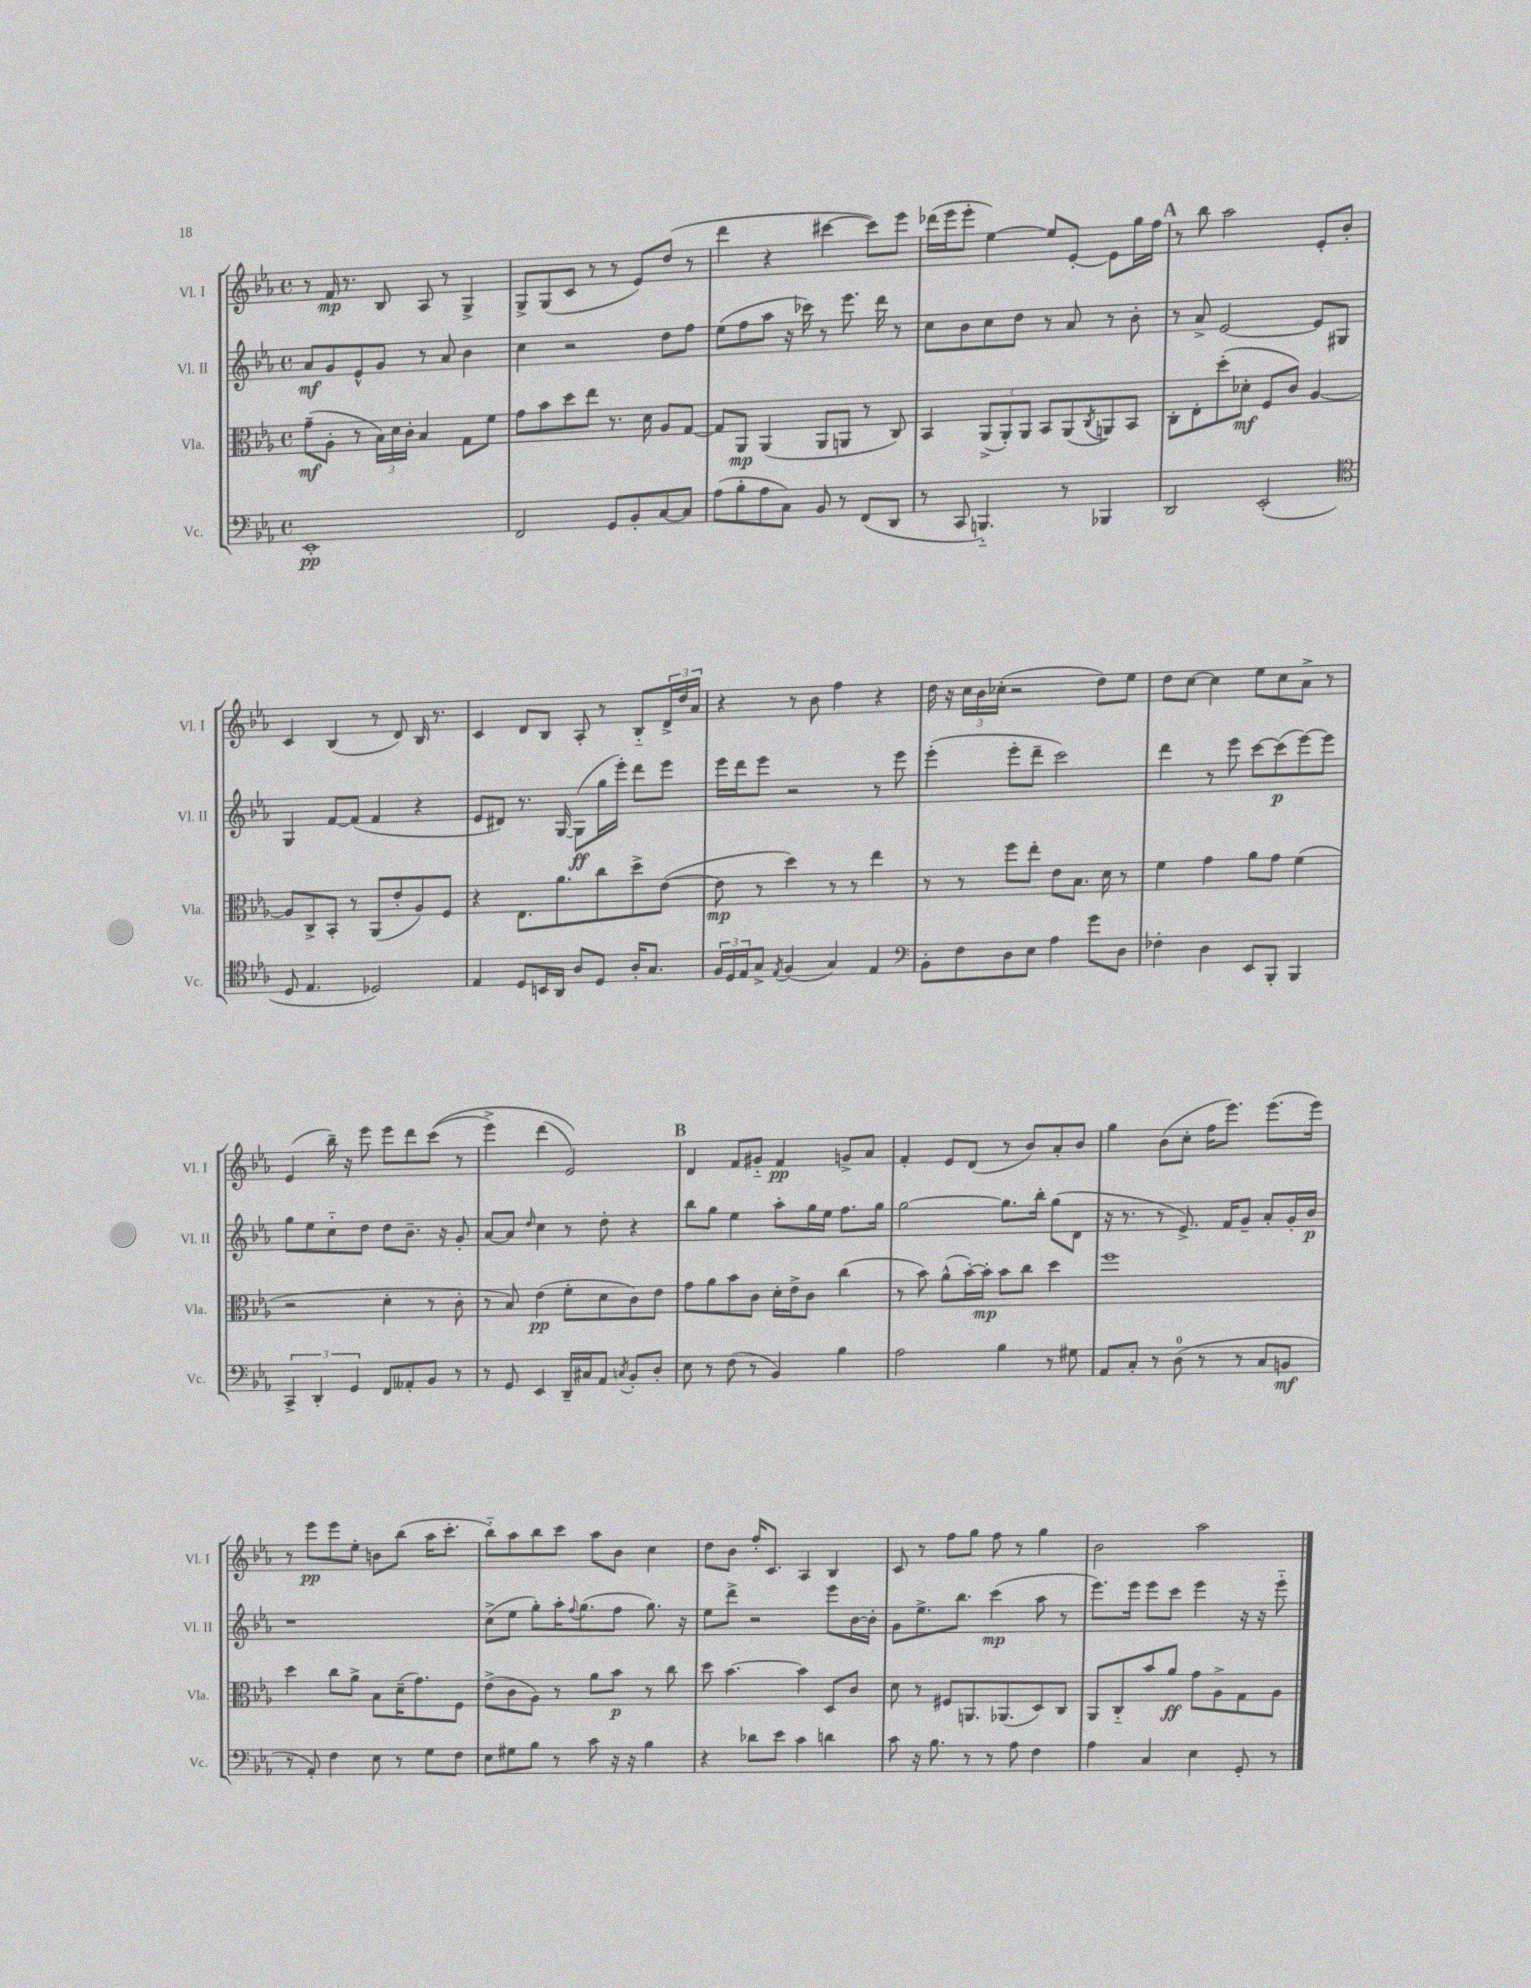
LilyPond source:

<<
\new StaffGroup <<
\new Staff = "s0" \with { instrumentName = "Vl. I" shortInstrumentName = "Vl. I" } {
    \clef treble \key ees \major \defaultTimeSignature \time 4/4
    r8 f'16\mp r8. bes8 aes8 r8 g4-> |
    g8-> g8( c'8 r8 r8 ees'8) d''8( r8 |
    d'''4 r4 cis'''4~ cis'''8) ees'''8 |
    des'''16( ees'''16 ees'''8-. ees''4~) ees''8 ees'8~-. ees'8 g''16 f''16 |
    \mark \markup { \bold "A" } r8 bes''8 aes''2 ees'8-. bes'8-. |
    c'4 bes4( r8 d'8) bes16 r8. |
    c'4 d'8 bes8 aes8-. r8 bes8-_ \tuplet 3/2 { d'16-> d''16 aes'16 } |
    r4 r8 bes'8 f''4 r4 |
    d''16 r16 \tuplet 3/2 { c''16 bes'16 ces''16-.( } r2 d''8) ees''8 |
    d''8 c''8~ c''4 ees''8 c''8 aes'8-> r8 |
    ees'4( bes''16--) r16 ees'''8 ees'''8 d'''8 c'''8(\( r8 |
    ees'''4->) d'''4( ees'2)\) |
    \mark \markup { \bold "B" } d'4 f'8 gis'8-_ f'4\pp g'8-> aes'8 |
    f'4-. ees'8 d'8( r8 bes'8) aes'8-. bes'8 |
    g''4 bes'8( c''8-. f''16 ees'''8.) ees'''8.( ees'''16) |
    r8 ees'''8\pp ees'''8 ees''8-. b'8 bes''8( aes''16 c'''8.-. |
    bes''8-_) aes''8 bes''8 c'''8 aes''8 bes'8 c''4 |
    d''8 bes'8 f''16-. c'8. aes4 bes4 |
    c'8 r8 f''8 g''8 f''8 r8 g''4 |
    bes'2 aes''2 \bar "|." |
}
\new Staff = "s1" \with { instrumentName = "Vl. II" shortInstrumentName = "Vl. II" } {
    \clef treble \key ees \major \defaultTimeSignature \time 4/4
    aes'8\mf g'8 ees'8-^ g'8 r8 aes'8 bes'4 |
    c''4 r2 d''8 f''8 |
    ees''8( f''8 aes''8 r16 ces'''16) r8 ees'''8. d'''16 r8 |
    c''8 bes'8 c''8 d''8 r8 aes'8 r8 bes'8-. |
    \mark \markup { \bold "A" } r8 aes'8-> ees'2~ ees'8 gis8 |
    g4 f'8~ f'8( f'4 r4 |
    ees'8 dis'8) r8. g16~ g8\ff( g''16 ees'''16-.) d'''8 ees'''8 |
    ees'''16 d'''16 ees'''8 r2 r8 ees'''8 |
    ees'''4-.( ees'''8-. d'''8-- c'''2) |
    d'''4 r8 ees'''8 c'''8~ c'''8\p( ees'''8~) ees'''8 |
    g''8 ees''8 c''8-_ d''8 d''8 bes'8.-- r16 g'8-. |
    aes'8~ aes'8 \grace { d''16 } c''4 r8 d''8-. r4 |
    \mark \markup { \bold "B" } bes''8 g''8 ees''4 aes''8-. g''16 ees''16 f''8. g''16 |
    g''2~ g''8. bes''16-. g''8( d'8 |
    r16 r8. r8 ees'8.->) f'16 g'8-- aes'8-. g'16-. bes'16\p |
    r1 |
    c''8->( ees''8 g''8-.) aes''16-. \appoggiatura { f''8 } g''8.( f''8 g''8.) r16 |
    ees''8 d'''8-> r2 ees'''8 bes'16~ bes'16-. |
    g'8 ees''8.-> bes''8. c'''4\mp( aes''8 r8 |
    ees'''8.) ees'''16 ees'''8 c'''8 ees'''4 r16 r16 ees'''8-_ \bar "|." |
}
\new Staff = "s2" \with { instrumentName = "Vla." shortInstrumentName = "Vla." } {
    \clef alto \key ees \major \defaultTimeSignature \time 4/4
    g'8--\mf( aes8-. r8 \tuplet 3/2 { bes16) d'16 c'16-. } bes4 g8 f'8 |
    g'8 bes'8 d''8 ees''8 r8. d'16 aes8 g8~ |
    g8 aes,8\mp aes,4( aes,8 a,8 r8 c8) |
    bes,4 \tuplet 3/2 { aes,8->( aes,8-.) aes,8 } bes,8 aes,8( \acciaccatura { c8 } a,8) bes,8 |
    \mark \markup { \bold "A" } c8-. ees8-. d''8-.( des'8-.\mf f8 c'8) aes4~ |
    aes8 c8-> bes,8-. r8 aes,8( ees'8-. aes8) f8 |
    r4 ees8. aes'8. c''8 d''8-> ees'8~( |
    ees'8\mp r8 d''4) r8 r8 ees''4 |
    r8 r8 f''8 ees''8-. ees'8 bes8. d'16 r8 |
    f'4 g'4 aes'8 g'8 f'4( |
    r2 d'4-. r8 c'8-. |
    r8 bes8) ees'4\pp( f'8-. d'8 c'8) ees'8 |
    \mark \markup { \bold "B" } g'8 aes'8 bes'8 c'8 d'16-. ees'16-> c'8 c''4( |
    r8 bes'8) aes'8-^( bes'16~-.) bes'16-.\mp bes'8 c''8 d''4 |
    f''1 |
    d''4 c''8 aes'8-> bes8 d'16--( g'8.) f8 |
    ees'8->( c'8 aes8) r8 aes'8 bes'8\p r8 c''8 |
    d''8 bes'4.~ bes'4 d8 c'8 |
    d'8 r8 fis8 a,8. aes,8.( d8) c8 |
    aes,8 c8-_ bes'8 aes'8\ff g'8 aes8-> g8 aes8 \bar "|." |
}
\new Staff = "s3" \with { instrumentName = "Vc." shortInstrumentName = "Vc." } {
    \clef bass \key ees \major \defaultTimeSignature \time 4/4
    ees,1-.\pp |
    f,2 g,8 bes,8-. c8~ c8 |
    aes8( bes8-. aes8 c8) bes,8 r8 f,8( d,8 |
    r8 c,8 b,,4.-_) r8 bes,,4 |
    \mark \markup { \bold "A" } d,2 ees,2-.( |
    \clef tenor d8 ees4. des2) |
    ees4 d8 b,16 aes,16 aes8 d8 aes16-. g8. |
    \tuplet 3/2 { f16 d16 ees16 } g8-> \acciaccatura { ees8 } f4( g4) ees4 |
    \clef bass bes,8-. f8 d8 ees8 aes4 g'8 d8 |
    fes4-. d4 ees,8 bes,,8-. bes,,4 |
    \tuplet 3/2 { c,4-> d,4-. g,4 } f,8 aeses,8-. bes,8 r8 |
    r8 g,8 ees,4 d,16-- cis16 aes,8 \acciaccatura { c8 } bes,8-. d8-. |
    \mark \markup { \bold "B" } ees8 r8 f8( r8 bes,4) bes4 |
    aes2 bes4 r8 gis8 |
    aes,8 c8-. r8 d8-0( r8 r8 c8 b,8\mf |
    r8 aes,8-.) f4 ees8 r8 g8 f8 |
    ees8 gis8 bes8 r8 c'8 r16 r16 bes4 |
    r4 des'8 ees'8 c'4 d'4 |
    c'8 r16 bes8. r8 r8 aes8 f4 |
    aes4 c4 ees4 g,8-. r8 \bar "|." |
}
>>
>>
\layout { \context { \Score \remove "Bar_number_engraver" } }
